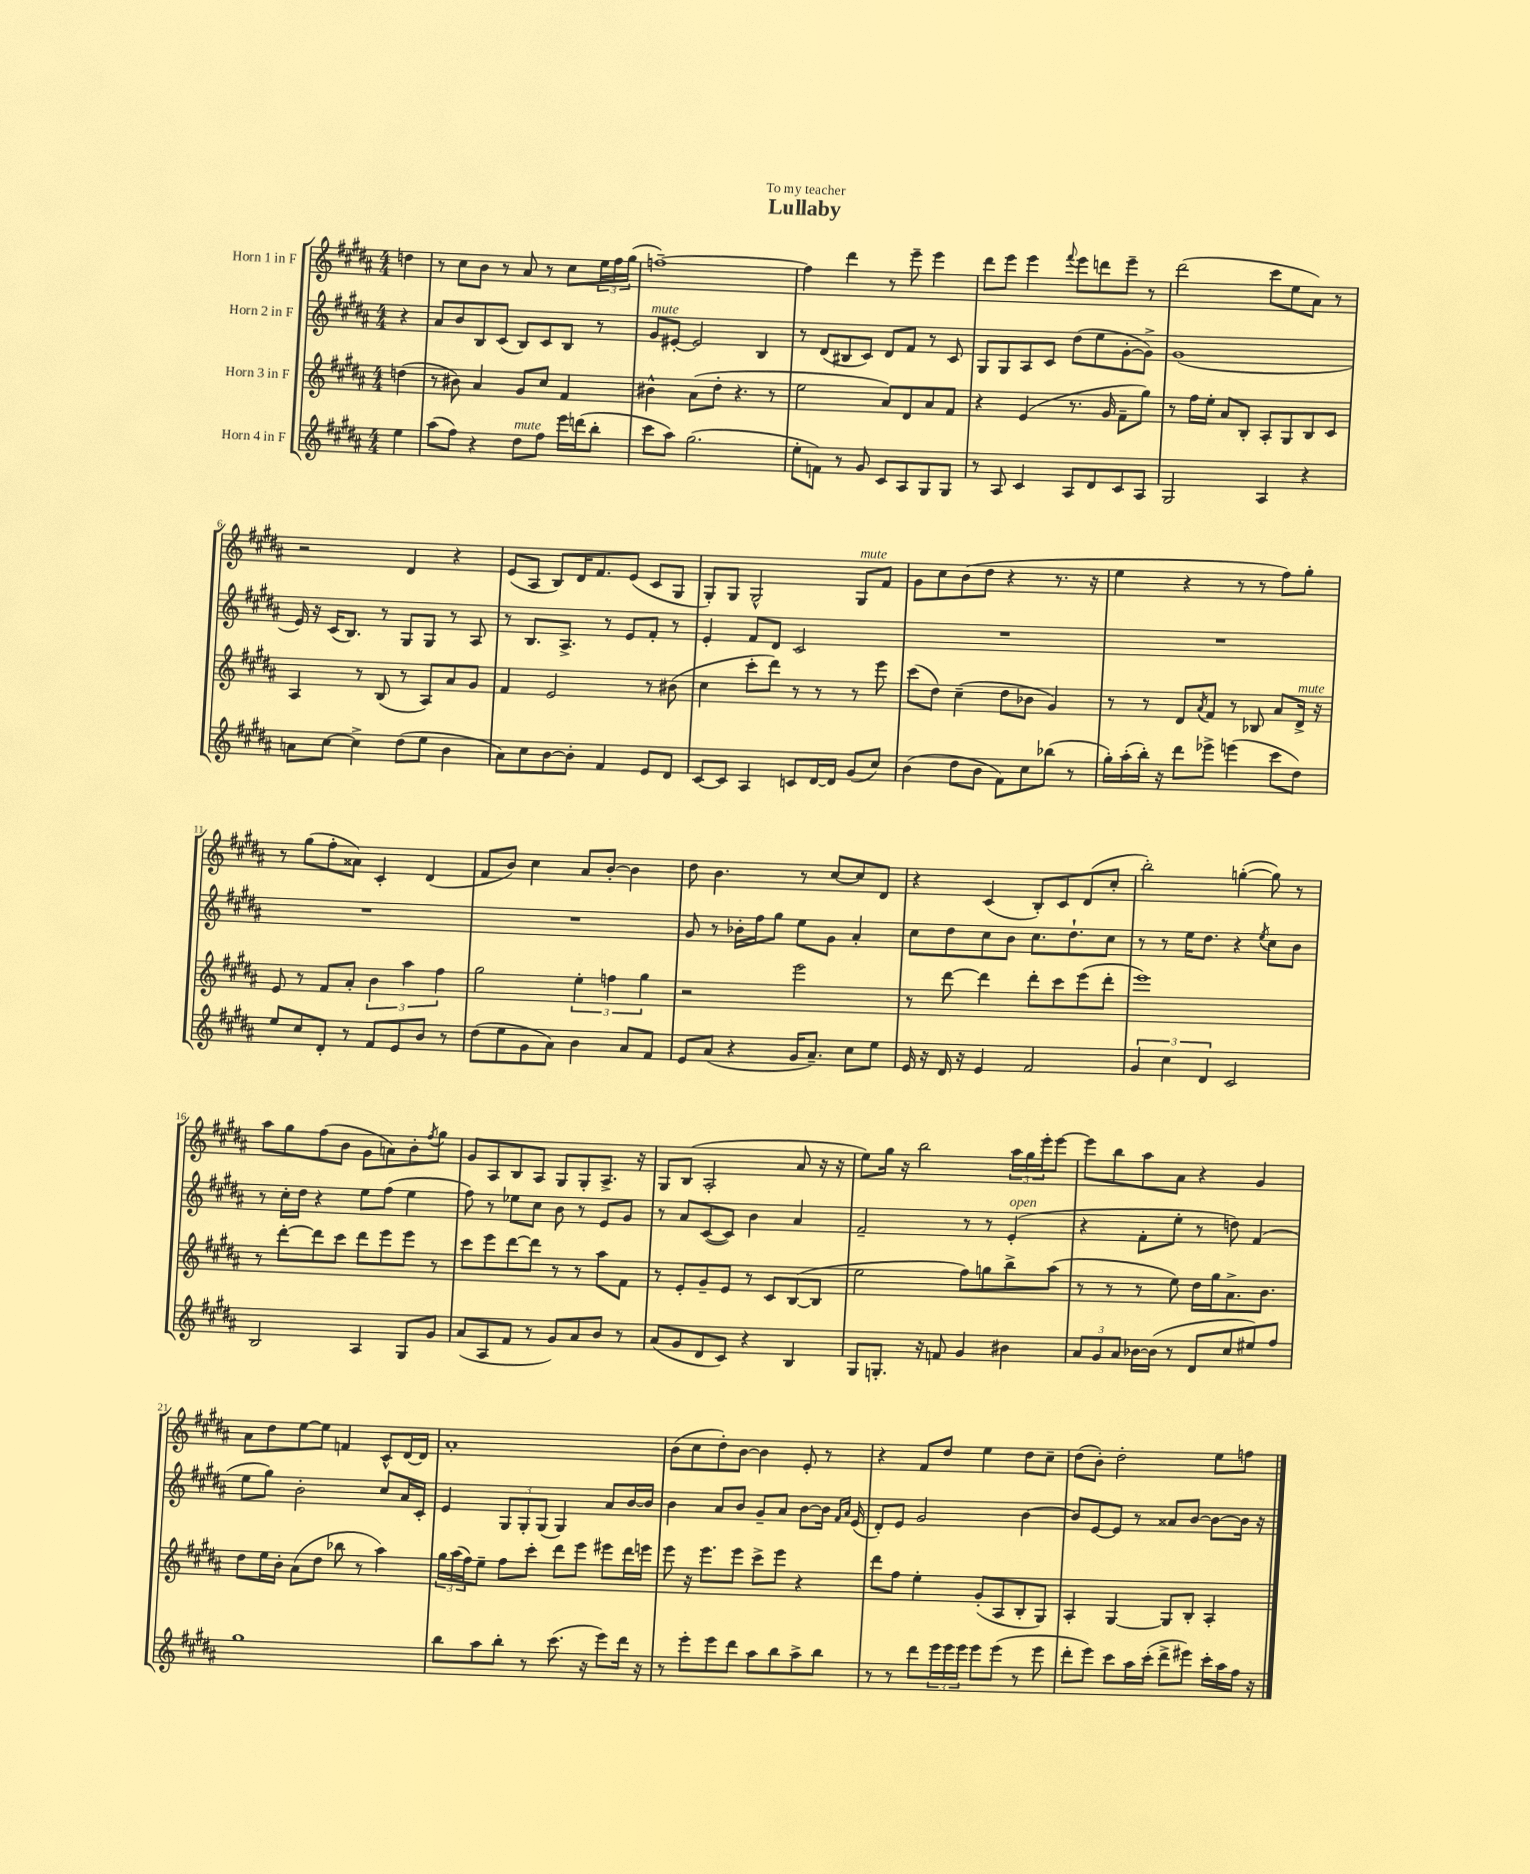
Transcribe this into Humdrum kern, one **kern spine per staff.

**kern	**kern	**kern	**kern
*staff4	*staff3	*staff2	*staff1
*clefG2	*clefG2	*clefG2	*clefG2
*k[f#c#g#d#a#]	*k[f#c#g#d#a#]	*k[f#c#g#d#a#]	*k[f#c#g#d#a#]
*M4/4	*M4/4	*M4/4	*M4/4
4ee\	(4dd\	4r	4dd\
=	=	=	=
(8aa#\L	8r	8a#/L	8r
8ff#\J)	8b#\)	8b/	8cc#\L
4r	4a#/	8B/	8b\J
.	.	(8c#/J	8r
8dd#\L	8g#/L	8B/L)	8a#/
8ff#\J	8cc#/J	8c#/	8r
16eee\LL	4f#/	8B/J	8cc#\L
(16ddd\J	.	.	.
8bb'\J	.	8r	24ee\L
.	.	.	24ff#\
.	.	.	(24gg#\JJ
=	=	=	=
8ccc#\L	4b#^^\	8g#/L	[1ff~)
8aa#\J)	.	[8e#'/J	.
(2.gg#\	(8a#\L	2e#/]	.
.	8dd#'\J	.	.
.	4.r	.	.
.	.	4B/	.
.	8r	.	.
=	=	=	=
8ee'\L	2ee\	8r	4ff\]
8f\J)	.	(8d#/L	.
8r	.	8B#/	4ddd#\
8g#/	.	8c#/J)	.
8c#/L	8a#/L)	8d#/L	8r
8A#/	8d#/	8f#/J	8eee~\
8G#/	8a#/	8r	4eee\
8G#/J	8f#/J	8c#/	.
=	=	=	=
8r	4r	8G#/L	8ddd#\L
8A#/	.	8G#/	8eee\J
4c#/	(4e/	8A#/	4eee\
.	.	8c#/J	.
.	.	.	8qqfff#/
8A#/L	8.r	(8dd#\L	8eee\L
8d#/	.	8ee\	8ddd\
.	16g#/	.	.
8c#/	8f#~\L	[8g#'\	8eee~\J
8A#/J	8gg#\J)	8g#^\]J)	8r
=	=	=	=
2G#/	8r	(1g#	(2ddd#\
.	16ff#\LL	.	.
.	16ee'\JJ	.	.
.	8a#/L	.	.
.	8B'/J	.	.
4A#/	8A#'/L	.	8ccc#\L
.	8G#/	.	8ee\
4r	8B/	.	8a#\J)
.	8c#/J	.	8r
=	=	=	=
8a\L	4A#/	16e/)	2r
.	.	16r	.
[8cc#\J	.	(16c#/LK	.
.	.	8.B/J)	.
4cc#^\]	8r	.	.
.	(8B/	8r	.
(8dd#\L	8r	8G#/L	4d#/
8ee\J	8A#/L)	8G#/J	.
4b\	8a#/	8r	4r
.	8g#/J	8A#/	.
=	=	=	=
8a#\L)	4f#/	8r	(8e/L
8cc#\	.	8.B/L	8A#/J
[8b\	2e/	.	8B/L)
.	.	8.A#^/J	.
8b'\]J	.	.	16d#/K
.	.	.	8.f#/
4f#/	.	8r	.
.	.	8e/L	(8e/J
8e/L	8r	8f#'/J	8c#/L
8d#/J	(8b#\	8r	8G#/J
=	=	=	=
[8c#/L	4cc#\	4e'/	8G#'/L)
8c#/]J	.	.	8G#/J
4A#/	8ccc#'\L	8f#/L	2G#^^/
.	8ddd#\J)	8d#/J	.
8c/L	8r	2c#/	.
[16d#/L	8r	.	.
16d#/]JJ	.	.	.
(8g#/L	8r	.	8G#/L
8cc#/J)	8eee\	.	8f#/J
=	=	=	=
(4b\	(8ccc#\L	1r	8g#\L
.	8dd#\J)	.	8cc#\
8dd#\L	(4cc#~\	.	(8b\
8b\J	.	.	8dd#\J
8f#\L)	8dd#\L	.	4r
8cc#\	8b-\J	.	.
(8bb-\J	4g#/)	.	8.r
8r	.	.	.
.	.	.	16r
=	=	=	=
16gg#'\LL)	8r	1r	4ee\
(16aa#'\	.	.	.
16bb'\JJ)	8r	.	.
16r	.	.	.
8ddd#\L	8d#/L	.	4r
.	8qa#/	.	.
8eee-^\J	8f#/J	.	.
(4eee\	8r	.	8r
.	8B-/	.	8r
8ccc#\L	8a#/L	.	8ff#\L)
8dd#\J)	16d#^/Jk	.	8gg#'\J
.	16r	.	.
=	=	=	=
8ee/L	8e/	1r	8r
8cc#/	8r	.	(8gg#\L
8d#'/J	8f#/L	.	8ff#'\
8r	8a#'/J	.	8a##\J)
8f#/L	6b\	.	4c#'/
8e/	.	.	.
.	6aa#\	.	.
8b/J	.	.	(4d#/
.	6ff#\	.	.
8r	.	.	.
=	=	=	=
(8dd#\L	2gg#\	1r	8f#/L
8ee\	.	.	8b/J)
8g#\	.	.	4cc#\
8a#\J)	.	.	.
4b\	6ee'\	.	8a#/L
.	.	.	[8b'/J
.	6ff\	.	.
8a#/L	.	.	4b\]
.	6gg#\	.	.
8f#/J	.	.	.
=	=	=	=
8e/L	2r	8g#/	8dd#\
(8a#/J	.	8r	4.b\
4r	.	16b-'\LL	.
.	.	16ff#\J	.
.	.	8gg#\J	.
16g#/LK	2eee\	8ee\L	8r
8.a#~/J)	.	.	.
.	.	8g#\J	[8cc#/L
8cc#\L	.	4a#'/	8cc#/]
8ee\J	.	.	8d#/J
=	=	=	=
16e/	8r	8cc#\L	4r
16r	.	.	.
16d#/	[8ddd#\	8dd#\	.
16r	.	.	.
4e/	4ddd#\]	8cc#\	(4c#/
.	.	8b\J	.
2f#/	8ddd#'\L	8.cc#\L	8B'/L)
.	8ccc#\	.	8c#/
.	.	8.dd#`\	.
.	(8eee\	.	(8d#/
.	8ddd#'\J	8cc#\J	8cc#'/J
=	=	=	=
6g#/	1eee)	8r	2bb'\)
.	.	8r	.
6cc#\	.	.	.
.	.	16ee\LK	.
.	.	8.dd#\J	.
6d#/	.	.	.
2c#/	.	4r	([4gg'\
.	.	8qee/	.
.	.	8cc#\L	8gg\])
.	.	8b\J	8r
=	=	=	=
2B/	8r	8r	8aa#\L
.	[8ddd#'\L	16cc#'\LL	8gg#\
.	.	16dd#\JJ	.
.	8ddd#\]	4r	(8ff#\
.	8ccc#\J	.	8b\J
4A#/	8ddd#\L	8ee\L	8g#\L
.	8eee\	(8ff#\J	8a\)
8G#/L	8eee\J	4ee\	8b'\
.	.	.	8qff#/
8g#/J	8r	.	8gg#\J
=	=	=	=
(8a#/L	8ccc#\L	8ff#\)	8g#/L
8A#/	8eee\	8r	8A#/
8f#/J	[8ddd#\	8ee-\L	8B/
8r	8ddd#\]J	8cc#\J	8A#/J
8g#/L)	8r	8b\	8G#/L
8a#/	8r	8r	8G#'/
8b/J	8aa#\L	8e/L	8.A#^/J
8r	8f#\J	8g#/J	.
.	.	.	16r
=	=	=	=
(8a#/L	8r	8r	8G#/L
8g#/	8e'/L	8a#/L	(8B/J
8d#/	8g#~/	([8c#/	2A#'/
8c#/J)	8e/J	8c#/]J)	.
4r	8r	4b\	.
.	8c#/L	.	.
4B/	([8B/	4a#/	8a#/
.	8B/]J	.	16r
.	.	.	16r
=	=	=	=
8G#/L	2ee\	2f#~/	8ee\L)
8.G'/J	.	.	16gg#\Jk
.	.	.	16r
.	.	.	2bb\
16r	.	.	.
8f/	.	.	.
4g#/	8ff#\L)	8r	.
.	8gg\	8r	.
4b#\	8bb^\	(4e'/	24aa#\LL
.	.	.	24gg#\
.	.	.	24eee'\J
.	(8aa#\J	.	[8eee\J
=	=	=	=
12a#/L	8r	4r	8eee\]L
12g#/	.	.	.
.	8r	.	8bb\
12a#/J	.	.	.
[16b-\LL	8r	8f#'\L	8aa#\
(16b-\]JJ	.	.	.
8r	8ee\)	8ee'\J	8a#\J
8d#/L	16dd#\LL	8r	4r
.	16gg#\J	.	.
8cc#/	8.a#^\	8dd\)	.
8ee#/)	.	(4f#/	4g#/
.	8.b\J	.	.
8ff#/J	.	.	.
=	=	=	=
1gg#	8dd#\L	8ee\L	8a#\L
.	16ee\L	8gg#\J)	8dd#\
.	16b'\JJ	.	.
.	(8a#\L	2b'\	[8ee\
.	8dd#\J	.	8ee\]J
.	8bb-\	.	4f/
.	8r	.	.
.	4aa#\)	8cc#/L	8c#^^/L
.	.	16a#/L	[16d#/L
.	.	16c#'/JJ	16d#/]JJ
=	=	=	=
8bb\L	24gg#\LL	4e/	1a#'
.	(24aa#\	.	.
.	24ff#\J)	.	.
8aa#\	8ee~\J	.	.
8bb'\J	8ff#\L	12G#/L	.
.	.	12G#'/	.
8r	8ccc#'\J	.	.
.	.	(12G#/J	.
(8.ccc#\	8ddd#\L	4G#/)	.
.	8eee\J	.	.
16r	.	.	.
8eee\L)	8eee#\L	8a#/L	.
16ddd#\Jk	16ddd#\L	[16b/L	.
16r	16eee\JJ	16b/]JJ	.
=	=	=	=
8r	8eee\	4b\	(8b\L
8eee'\L	16r	.	8cc#\
.	8.eee\L	.	.
8eee\	.	8a#/L	8dd#'\)
8ddd#\J	8eee\J	8b/J	[8b\J
8aa#\L	8ccc#^\L	8g#~/L	4b\]
8bb\	8eee\J	8a#/J	.
8aa#^\	4r	[8b\L	8e'/
8bb\J	.	16b\]Jk	8r
.	.	16qqf#/LL	.
.	.	16qqa#/JJ	.
.	.	(16e/	.
=	=	=	=
8r	8ddd#\L	8d#'/L)	4r
8r	8ff#\J	8e/J	.
8ddd#\L	4ee'\	2g#/	8f#/L
24eee\L	.	.	8dd#/J
24eee\	.	.	.
24eee\JJ	.	.	.
8eee\L	(8g#'/L	.	4ee\
(8eee\J	8A#/	.	.
8r	8B'/	[4b\	8dd#\L
8eee\	8G#/J)	.	8cc#~\J
=	=	=	=
8ddd#'\L	4A#'/	8b/]L	(8dd#\L
8eee\J)	.	[8e/	8b'\J)
8ccc#\L	[4G#/	8e/]J	2dd#'\
16aa#\L	.	8r	.
(16ccc#'\JJ	.	.	.
8ddd#^\L	8G#/]L	8a##/L	.
8eee#\J)	8B'/J	[8b/J	.
16ccc#'\LL	4A#'/	8b\_L	8ee\L
16aa#\	.	.	.
16ff#\JJ	.	16b\]Jk	8ff\J
16r	.	16r	.
==	==	==	==
*-	*-	*-	*-
